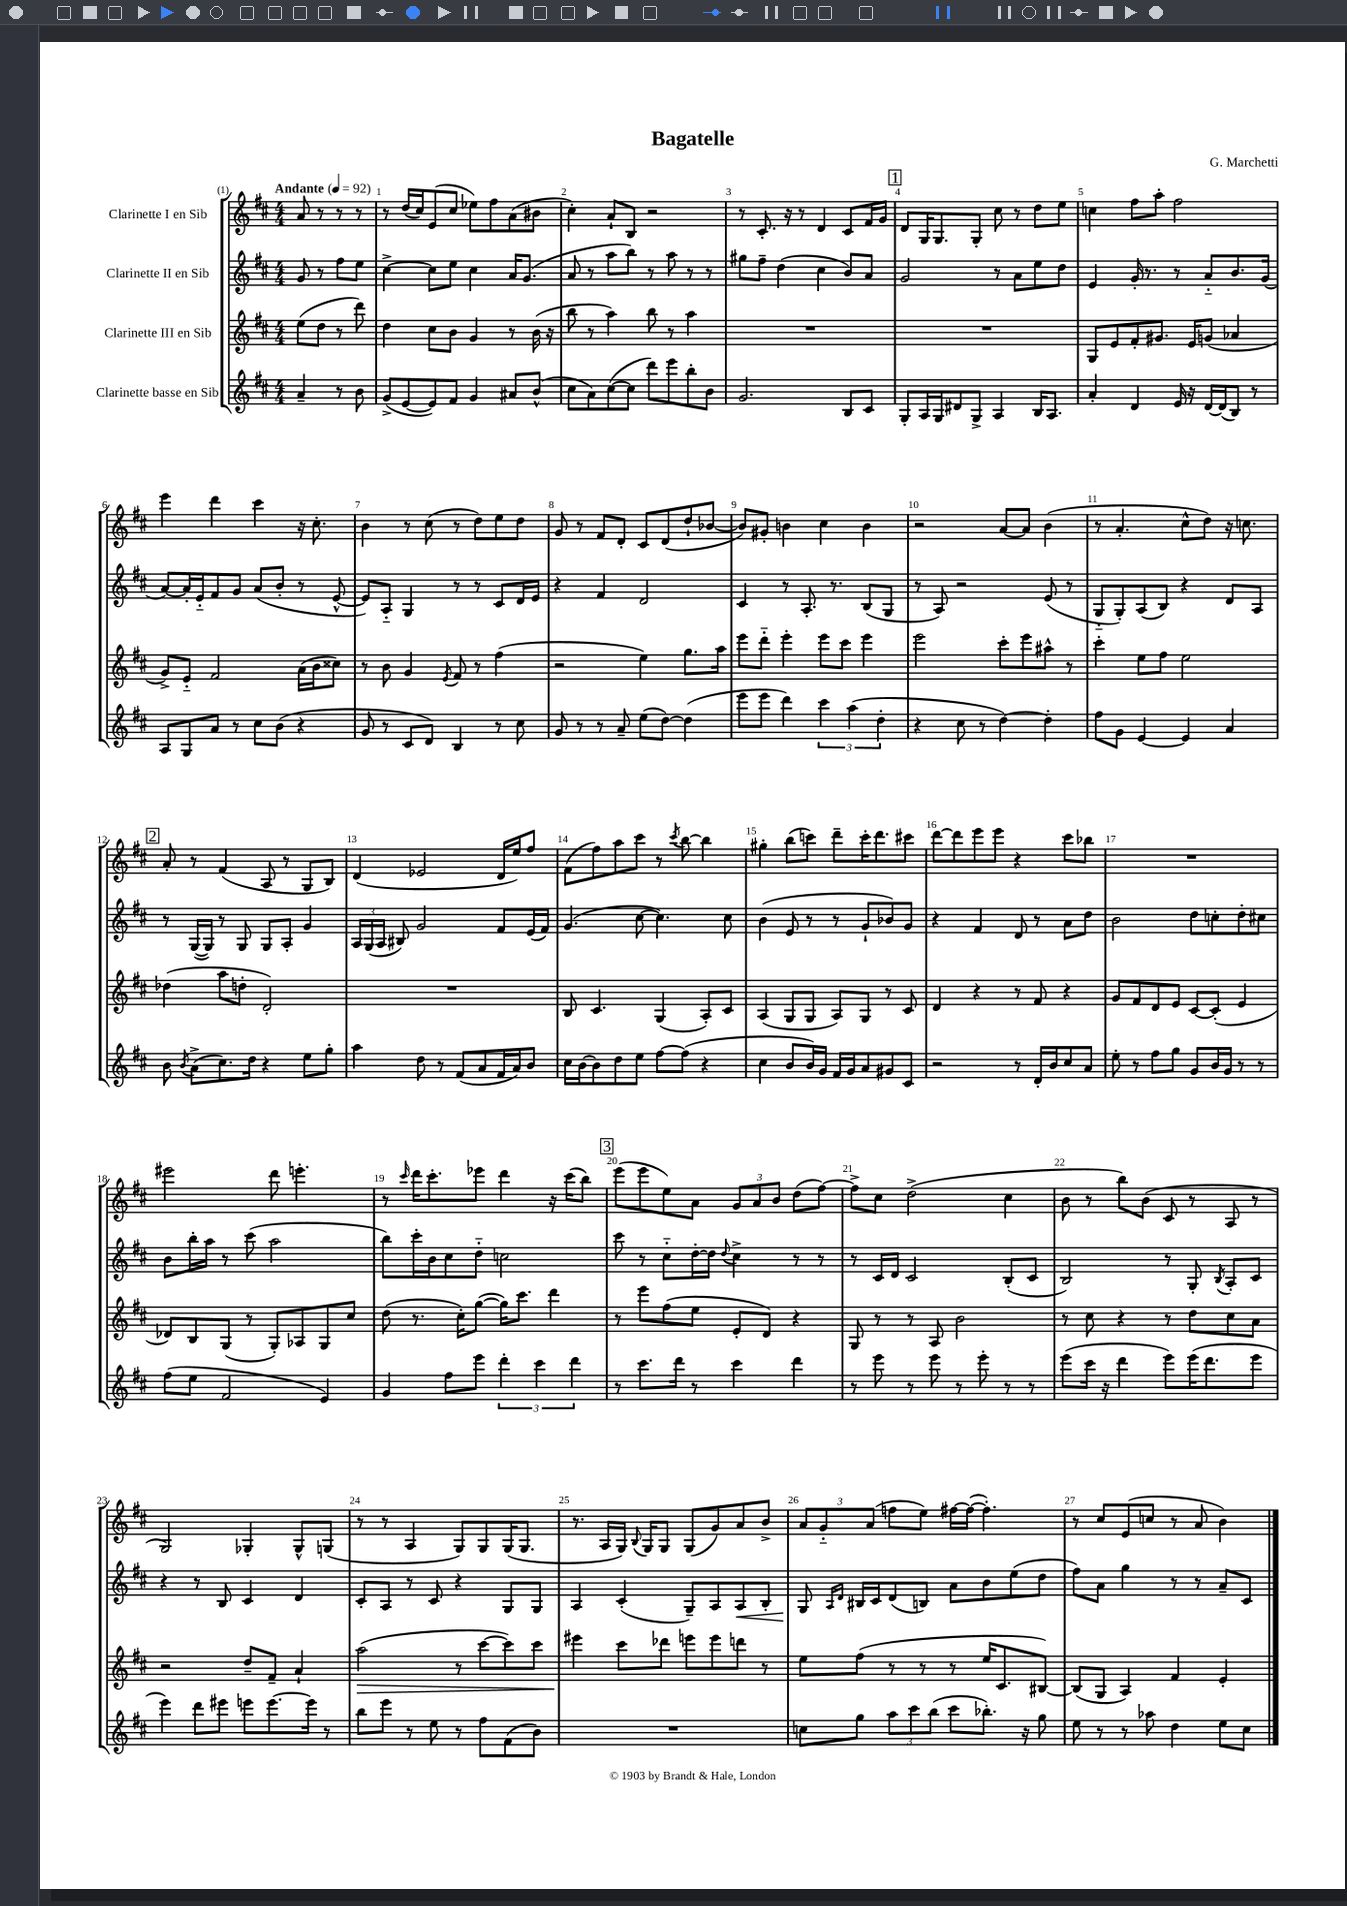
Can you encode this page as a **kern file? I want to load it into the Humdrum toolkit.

**kern	**kern	**kern	**kern
*staff4	*staff3	*staff2	*staff1
*clefG2	*clefG2	*clefG2	*clefG2
*k[f#c#]	*k[f#c#]	*k[f#c#]	*k[f#c#]
*M4/4	*M4/4	*M4/4	*M4/4
*MM92	*MM92	*MM92	*MM92
4a~	(8ee	8g	8a
.	8dd	8r	8r
8r	8r	8ff#	8r
8b	8ddd)	8ee	8r
=	=	=	=
(8g^	4dd	[4cc#^	8r
[8e	.	.	(16dd
.	.	.	16cc#)
8e])	8cc#	8cc#]	(8e
8f#	8b	8ee	8cc#
4g	4g	4cc#	8ee-)
.	.	.	8ff#
8a#	8r	16a	(8a
.	.	(8.g	.
(8b^^	(16b	.	8b#
.	16r	.	.
=	=	=	=
8cc#	8bb	8a	4cc#')
8a)	8r	8r	.
([8cc#	4aa)	8aa	8a`
8cc#]	.	8bb)	8B
8ddd)	8bb	8r	2r
8eee	8r	8aa	.
8bb'	4aa	8r	.
8b	.	8r	.
=	=	=	=
2.g	1r	8gg#	8r
.	.	8ff#~	8.c#'
.	.	(4dd	.
.	.	.	16r
.	.	.	8r
.	.	4cc#	4d
8B	.	8b)	8c#
8c#	.	8a	16f#
.	.	.	16g
=	=	=	=
8G'	1r	2g	8d
16A	.	.	16G
16G	.	.	8.G
8d#	.	.	.
8G^	.	.	8G'
4A	.	8r	8cc#
.	.	8a	8r
16B	.	8ee	8dd
8.A	.	.	.
.	.	8dd	8ee
=	=	=	=
4a'	8G	4e	4cc
.	8e	.	.
4d	8f#'	16g'	8ff#
.	.	8.r	.
.	8.g#	.	8aa'
16e	.	8r	2ff#
16r	16e	.	.
[16d	(8g	8a'~	.
(16d]	.	.	.
8B)	4a-	8.b	.
8r	.	.	.
.	.	(16g	.
=	=	=	=
8A	8g^)	[8a)	4eee
8G	8e'~	16a']	.
.	.	16e'~	.
8a	2f#	8f#	4ddd
8r	.	8g	.
8cc#	.	(8a	4ccc#
(8b	.	8b'	.
4r	(16a	8r	16r
.	16b	.	8.cc#'
.	8cc##)	[8e^^	.
=	=	=	=
8g	8r	8e])	4b
8r	8b	8A'~	.
8c#	4g	4G	8r
8d)	.	.	(8cc#
.	8qe	.	.
4B	8f#	8r	8r
.	8r	8r	8dd)
8r	(4ff#	8c#	8ee
8cc#	.	16d	8dd
.	.	16e	.
=	=	=	=
8g	2r	4r	8g
8r	.	.	8r
8r	.	4f#	8f#
8a~	.	.	8d'
(8ee	4ee)	2d	8c#
[8dd)	.	.	(8d
(4dd]	8.gg	.	8dd`
.	.	.	[8b-
.	16aa	.	.
=	=	=	=
8eee	8eee	4c#	8b-])
8eee	8ddd'~	.	8g#'
4ddd)	4eee'	8r	4b
.	.	8.A'	.
6ccc#	8eee	.	4cc#
.	.	8.r	.
.	8ccc#	.	.
(6aa	.	.	.
.	4eee	(8B	4b
6dd'	.	.	.
.	.	8G	.
=	=	=	=
4r	2eee	8r	2r
.	.	8A)	.
8cc#	.	2r	.
8r	.	.	.
[4dd)	8ccc#'	.	[8a
.	8eee	.	8a]
4dd']	8aa#^^	(8e	(4b
.	8r	8r	.
=	=	=	=
8ff#	4ccc#'	8G'~	8r
8g	.	8G')	4.a'
[4e	8ee	(8A	.
.	8ff#	8B)	.
4e]	2ee	4r	8cc#^^
.	.	.	8dd)
4a	.	8d	16r
.	.	.	8.cc
.	.	8A	.
=	=	=	=
8b	(4dd-	8r	8a'
8qb	.	.	.
(8a^	.	([16G	8r
.	.	16G])	.
8.cc#)	8aa	8r	(4f#
.	8dd'	8G	.
16dd	.	.	.
4r	2d')	8G	8A
.	.	8A'	8r
8ee	.	4g	8G
8gg'	.	.	8B)
=	=	=	=
4aa	1r	24A	(4d
.	.	(24G	.
.	.	24A	.
.	.	8B#)	.
8dd	.	2g	2e-
8r	.	.	.
(8f#	.	.	.
8a	.	.	.
16f#	.	8f#	16d
16a)	.	.	16ee)
8b	.	(16e	8ff#
.	.	16f#)	.
=	=	=	=
16cc#	8B	(4.g	(8f#
[16b	.	.	.
8b]	4.c#	.	8ff#)
8dd	.	.	8aa
8ee	.	[8cc#	8ccc#
[8ff#	(4G	4.cc#])	8r
.	.	.	8qccc#
(8ff#]	.	.	[8bb
4r	8A')	.	4bb]
.	8c#	8cc#	.
=	=	=	=
4cc#	(4A	(4b	4gg#'
8b	8G	8e	(8bb
16b)	8G	8r	8ccc)
16g	.	.	.
16f#	8A)	8r	8ddd~
16g	.	.	.
8a	8G	8g`	16ccc'
.	.	.	8.ddd
8g#	8r	8b-)	.
8c#	8c#	8g	8ccc#
=	=	=	=
2r	4d	4r	[8ddd
.	.	.	8ddd]
.	4r	4f#	8eee
.	.	.	8eee
8r	8r	8d	4r
16d'	8f#	8r	.
16b	.	.	.
8cc#	4r	8a	8ccc#
8a	.	8dd	8bb-
=	=	=	=
8ee'	8g	2b	1r
8r	8f#	.	.
8ff#	8d	.	.
8gg	8e	.	.
8g	[8c#	8dd	.
16b	(8c#']	8cc'	.
16g	.	.	.
8r	4e	8dd'	.
8r	.	8cc#	.
=	=	=	=
(8ff#	8d-)	8b	2eee#
8ee	8B	16bb'	.
.	.	16aa	.
2f#	(8G	8r	.
.	8r	(8ccc#	.
.	8G')	2aa	8ddd
.	8A-	.	4.eee'
4e)	8G	.	.
.	8cc#	.	.
=	=	=	=
4g	(8dd	8bb)	8r
.	.	.	16qqccc#
.	8.r	16ccc#'	16ddd
.	.	16b	8.ccc#'
8ff#	.	8cc#	.
.	16cc#')	.	.
8eee	([8gg	8dd'~	8eee-
6ddd'	16gg])	2cc	4ddd
.	8.ccc#	.	.
6ccc#	.	.	.
.	4ddd	.	16r
.	.	.	(16ccc#
6ddd	.	.	.
.	.	.	8bb)
=	=	=	=
8r	8r	8ccc#	(8eee
8.ccc#	8eee	8r	8eee
.	(8ff#	8cc#'~	8ee)
16ddd	.	.	.
8r	8ee	[16dd'	8a
.	.	16dd]	.
.	.	8qqdd	.
4ccc#	8e'	4cc#^	12g
.	.	.	12a
.	8d)	.	.
.	.	.	12b
4ddd	4r	8r	(8dd
.	.	8r	[8ff#)
=	=	=	=
8r	8G	8r	8ff#^]
8eee	8r	16c#	8cc#
.	.	16d	.
8r	8r	2c#	(2dd^
8eee	8A	.	.
8r	2b	.	.
8eee'	.	.	.
8r	.	(8B'	4cc#
8r	.	8c#	.
=	=	=	=
(8eee	8r	2B)	8b
16ccc#	8cc#	.	8r
16r	.	.	.
4ddd	4r	.	8bb)
.	.	.	(8b
8eee)	8r	8r	8c#
(16eee	8dd	8G'	8r
8.ddd	.	.	.
.	.	8qB	.
.	8cc#	8A'	8A
8eee	8a	8c#	8r
=	=	=	=
4eee)	2r	4r	2G)
8ddd	.	8r	.
8eee#	.	8B	.
8eee	8dd~	4c#	4G-'
[8.eee	8f#~	.	.
.	4a`	4d	8G-^^
16eee]	.	.	.
8r	.	.	(8G
=	=	=	=
8bb	(2aa	8c#'	8r
8eee	.	8A	8r
8r	.	8r	4A
8ee	.	8c#	.
8r	8r	4r	8G)
8ff#	[8ccc#	.	8G
(8f#	8ccc#])	8G	(16G
.	.	.	8.G
8b)	8ccc#	8G	.
=	=	=	=
1r	4eee#	4A	8.r
.	.	.	16A
.	8ccc#	(4c#'	16G)
.	.	.	8qqB
.	.	.	16G
.	8ddd-	.	8G
.	8eee	8G~)	(8G
.	8eee	8A	8g)
.	8ddd	8A	8a
.	8r	8B'	8b^
=	=	=	=
8cc	8ee	8G	12a
.	.	.	12g'~
.	.	16qqA	.
.	.	16qqd	.
8gg	(8ff#	16B#	.
.	.	.	(12a
.	.	16c#	.
12aa	8r	(8d	8ff
12ccc#	.	.	.
.	8r	8B)	8ee)
(12bb	.	.	.
8ccc#	8r	8a	[16ff#
.	.	.	(16ff#_
8.bb-')	16ee	8b	4.ff#'])
.	8.c#	.	.
.	.	(8ee	.
16r	.	.	.
8gg	[8B#)	8dd	.
=	=	=	=
8ee	(8B#]	8ff#)	8r
8r	8G	8a	8cc#
8r	4A)	4gg	(8e
8aa-	.	.	8cc
4dd	4f#	8r	8r
.	.	8r	8a
8ee	4e'	8a~	4b)
8cc#	.	8c#	.
==	==	==	==
*-	*-	*-	*-
